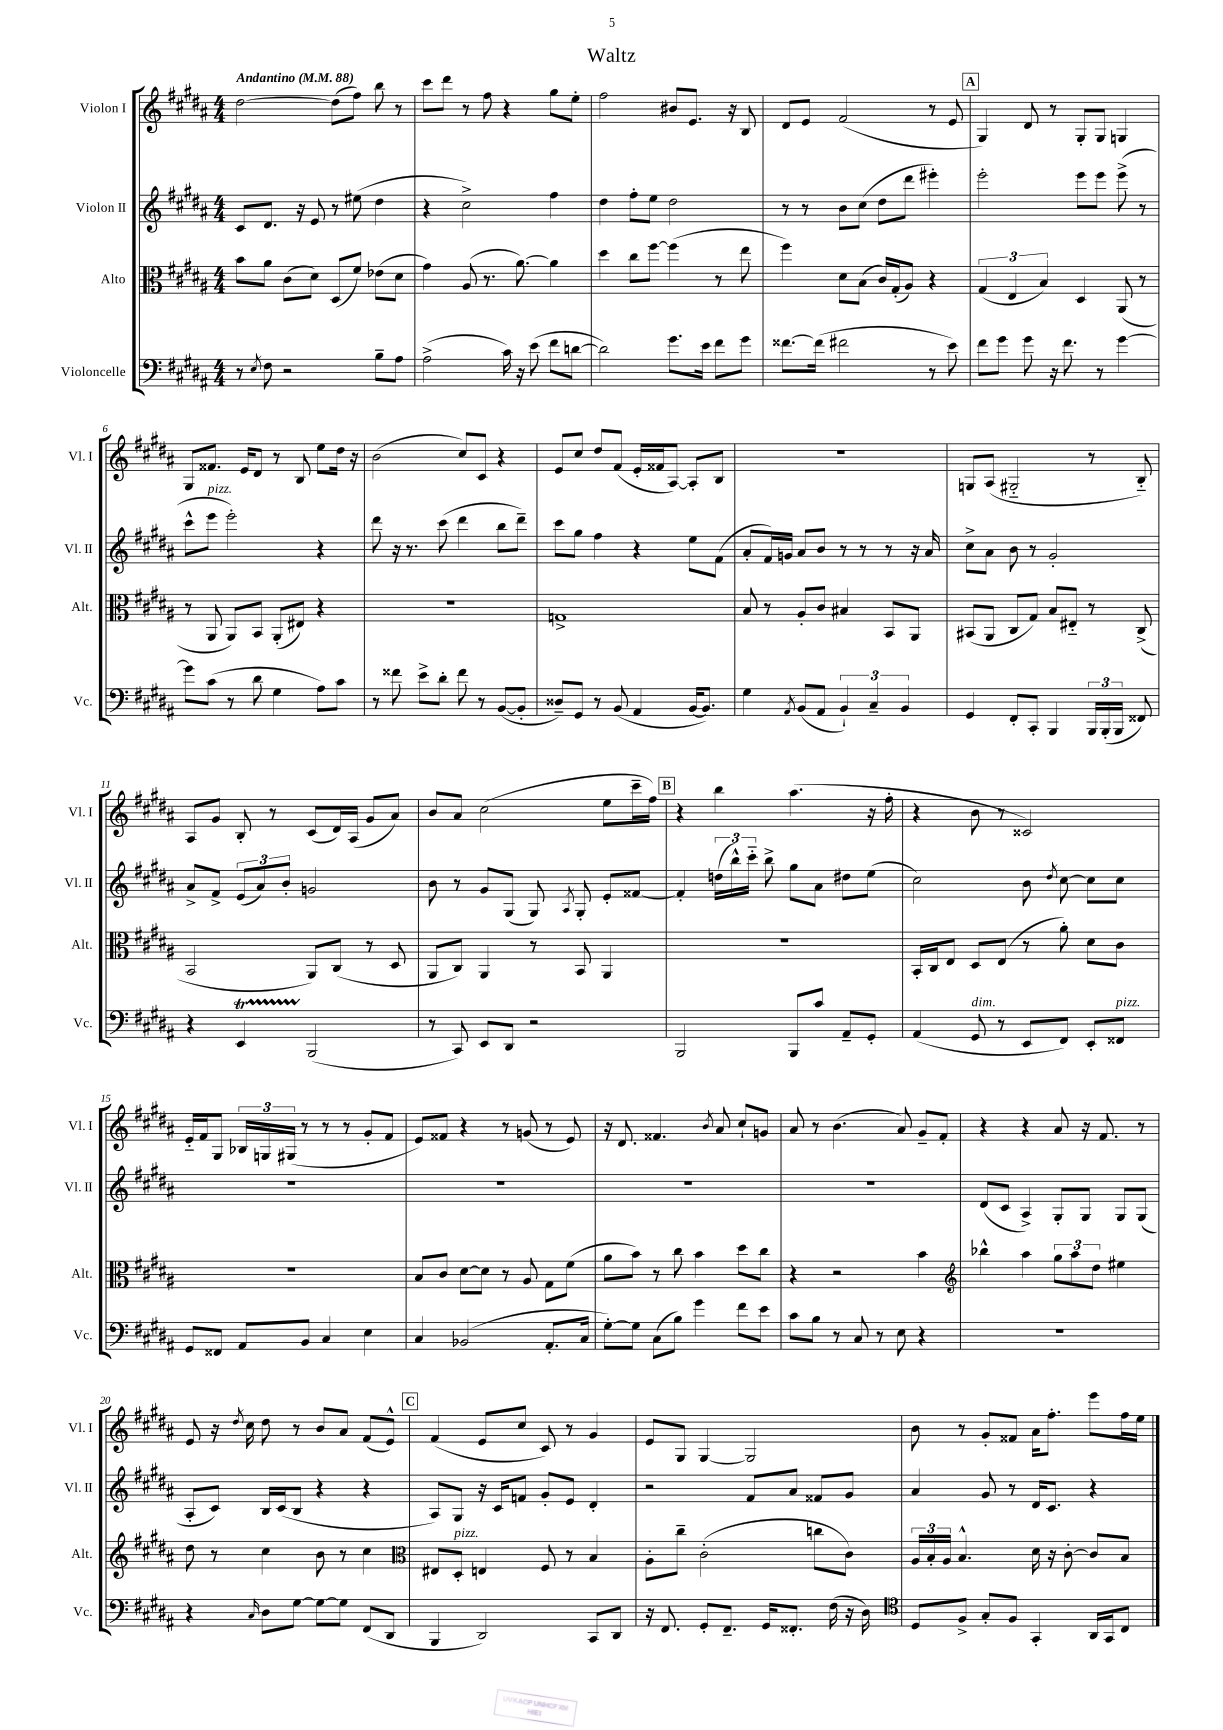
\header { title = "Waltz" }
<<
\new StaffGroup <<
\new Staff = "s0" \with { instrumentName = "Violon I" shortInstrumentName = "Vl. I" } {
    \clef treble \key b \major \numericTimeSignature \time 4/4 \tempo "Andantino" 4 = 88
    \autoBeamOff dis''2~ dis''8[( fis''8]) b''8 r8 |
    cis'''8[ dis'''8] r8 fis''8 r4 gis''8[ e''8]-. |
    fis''2 bis'8[ e'8.] r16 b8 |
    dis'8[ e'8] fis'2( r8 e'8 |
    \mark \markup { \box "A" } gis4) dis'8 r8 gis8[-. gis8] g4 |
    gis8[ fisis'8.] e'16[ dis'8] r8 b8 e''8[ dis''16] r16 |
    b'2( cis''8[) cis'8] r4 |
    e'8[ cis''8] dis''8[ fis'8]( e'16[-. fisis'16 ais8]~) ais8[-. b8] |
    r1 |
    g8[ ais8]( gis2-_ r8 b8-_) |
    ais8[ gis'8] b8-. r8 cis'8[( dis'16) ais16]( gis'8[ ais'8]) |
    b'8[ ais'8] cis''2( e''8[ cis'''16-- fis''16]) |
    \mark \markup { \box "B" } r4 b''4 ais''4.( r16 fis''16-. |
    r4 b'8 r8 cisis'2) |
    e'16[-_ fis'16 gis8] \tuplet 3/2 { bes16[ g16 gis16]( } r8 r8 r8 gis'8[-. fis'8] |
    e'8[) fisis'8] r4 r8 g'8( r8 e'8) |
    r16 dis'8. fisis'4. \acciaccatura { b'8 } ais'8 cis''8[-! g'8] |
    ais'8 r8 b'4.( ais'8) gis'8[-- fis'8]-. |
    r4 r4 ais'8 r16 fis'8. r8 |
    e'8 r16 \acciaccatura { dis''8 } cis''16 dis''8 r8 b'8[ ais'8] fis'8[( e'8]-^) |
    \mark \markup { \box "C" } fis'4( e'8[ cis''8] cis'8) r8 gis'4 |
    e'8[ gis8] gis4~ gis2 |
    b'8 r8 gis'8[-. fisis'8] ais'16[ fis''8.]-. e'''8[ fis''16 e''16] \bar "|." |
}
\new Staff = "s1" \with { instrumentName = "Violon II" shortInstrumentName = "Vl. II" } {
    \clef treble \key b \major \numericTimeSignature \time 4/4
    \autoBeamOff cis'8[ dis'8.] r16 e'8 r8 eis''8( dis''4 |
    r4 cis''2->) fis''4 |
    dis''4 fis''8[-. e''8] dis''2 |
    r8 r8 b'8[ cis''8]( dis''8[ dis'''8] eis'''4-.) |
    \mark \markup { \box "A" } e'''2-. e'''8[ e'''8] e'''8->( r8 |
    cis'''8[-^ e'''8]^\markup { \italic "pizz." } e'''2-.) r4 |
    dis'''8 r16 r8. cis'''8( dis'''4 b''8[ dis'''8]--) |
    cis'''8[ gis''8] fis''4 r4 e''8[ fis'8]( |
    ais'8[-. fis'16) g'16] ais'8[ b'8] r8 r8 r8 r16 ais'16 |
    cis''8[-> ais'8] b'8 r8 gis'2-. |
    ais'8[-> fis'8]-> \tuplet 3/2 { e'8[( ais'8) b'8]-. } g'2 |
    b'8 r8 gis'8[ gis8]( gis8) \acciaccatura { ais8 } gis8-. e'8[-. fisis'8]~ |
    \mark \markup { \box "B" } fisis'4-. \tuplet 3/2 { d''16[( b''16-^) cis'''16]-_ } b''8-> gis''8[ ais'8] dis''8[ e''8]( |
    cis''2) b'8 \acciaccatura { dis''8 } cis''8~ cis''8[ cis''8] |
    R1 |
    R1 |
    R1 |
    R1 |
    dis'8[( cis'8] ais4->) gis8[-. gis8] gis8[ gis8]( |
    ais8[-. cis'8]) b16[ cis'16( b8] r4 r4 |
    \mark \markup { \box "C" } ais8[) gis8] r16 cis'16[ f'8] gis'8[-. e'8] dis'4-. |
    r2 fis'8[ ais'8] fisis'8[ gis'8] |
    ais'4 gis'8 r8 dis'16[ cis'8.] r4 \bar "|." |
}
\new Staff = "s2" \with { instrumentName = "Alto" shortInstrumentName = "Alt." } {
    \clef alto \key b \major \numericTimeSignature \time 4/4
    \autoBeamOff b'8[ ais'8] cis'8[( dis'8]) dis8[( fis'8]) ees'8[( dis'8] |
    gis'4) ais8( r8. ais'8.~) ais'4 |
    dis''4 cis''8[ fis''8]~ fis''4( r8 e''8 |
    fis''4) dis'8[ b8]( cis'16[) gis16-.( ais8]) r4 |
    \mark \markup { \box "A" } \tuplet 3/2 { gis4( e4 b4) } dis4 ais,8( r8 |
    r8 ais,8 ais,8[) b,8] ais,8[-.( eis8]) r4 |
    R1 |
    g1-> |
    b8 r8 ais8[-. cis'8] bis4 b,8[ ais,8] |
    bis,8[( ais,8] cis8[ gis8]) b8[ eis8]-_ r8 cis8->( |
    b,2 ais,8[) cis8]( r8 dis8 |
    ais,8[ cis8]) ais,4 r8 b,8 ais,4 |
    \mark \markup { \box "B" } r1 |
    b,16[-. cis16 e8] dis8[ e8]( r8 ais'8-.) dis'8[ cis'8] |
    r1 |
    b8[ cis'8] dis'8[~ dis'8] r8 ais8 gis8[ fis'8]( |
    ais'8[ b'8]) r8 cis''8 b'4 dis''8[ cis''8] |
    r4 r2 b'4 |
    \clef treble bes''4-^ ais''4 \tuplet 3/2 { gis''8[ ais''8 dis''8] } eis''4 |
    dis''8 r8 cis''4 b'8 r8 cis''4 |
    \mark \markup { \box "C" } \clef alto eis8[ dis8]-.^\markup { \italic "pizz." } e4 fis8 r8 b4 |
    ais8[-. cis''8]-- cis'2-.( c''8[ cis'8]) |
    \tuplet 3/2 { ais16[ b16-. ais16] } b4.-^ dis'16 r16 cis'8~-. cis'8[ b8] \bar "|." |
}
\new Staff = "s3" \with { instrumentName = "Violoncelle" shortInstrumentName = "Vc." } {
    \clef bass \key b \major \numericTimeSignature \time 4/4
    \autoBeamOff r8 \acciaccatura { e8 } fis8 r2 b8[-- ais8] |
    ais2->( cis'16) r16 e'8( fis'8[ d'8]~ |
    d'2) gis'8.[ e'16] fis'8[ gis'8] |
    fisis'8.[~ fisis'16]( fis'2 r8 e'8) |
    \mark \markup { \box "A" } fis'8[ gis'8] gis'8 r16 fis'8. r8 gis'4~ |
    gis'8[ cis'8]( r8 dis'8 gis4 ais8[) cis'8] |
    r8 fisis'8 e'8[-> dis'8]-. fisis'8 r8 b,8[~( b,8]-. |
    disis8[--) gis,8] r8 b,8( ais,4 b,16[~ b,8.]) |
    gis4 \acciaccatura { ais,8 } b,8[( ais,8] \tuplet 3/2 { b,4-!) cis4-- b,4 } |
    gis,4 fis,8[-. cis,8]-. b,,4 \tuplet 3/2 { b,,16[ b,,16-.( b,,16] } fisis,8) |
    r4 e,4\startTrillSpan b,,2\stopTrillSpan( |
    r8 cis,8) e,8[ dis,8] r2 |
    \mark \markup { \box "B" } b,,2 b,,8[ cis'8] ais,8[-- gis,8]-. |
    ais,4( gis,8^\markup { \italic "dim." } r8 e,8[ fis,8]) e,8[-. fisis,8]^\markup { \italic "pizz." } |
    gis,8[ fisis,8] ais,8[ b,8] cis4 e4 |
    cis4 bes,2( ais,8.[-. cis16] |
    gis8[~-.) gis8] cis8[( b8]) gis'4 fis'8[ e'8] |
    cis'8[ b8] r8 cis8 r8 e8 r4 |
    R1 |
    r4 \grace { cis16 } dis8[ gis8]~ gis8[~ gis8] fis,8[( dis,8] |
    \mark \markup { \box "C" } b,,4 dis,2) cis,8[ dis,8] |
    r16 fis,8. gis,8[-. fis,8.]-- gis,16[ fisis,8.]-. fis16( r16 dis16) |
    \clef tenor dis8[ fis8]-> gis8[-. fis8] gis,4-. ais,16[ gis,16 cis8] \bar "|." |
}
>>
>>
